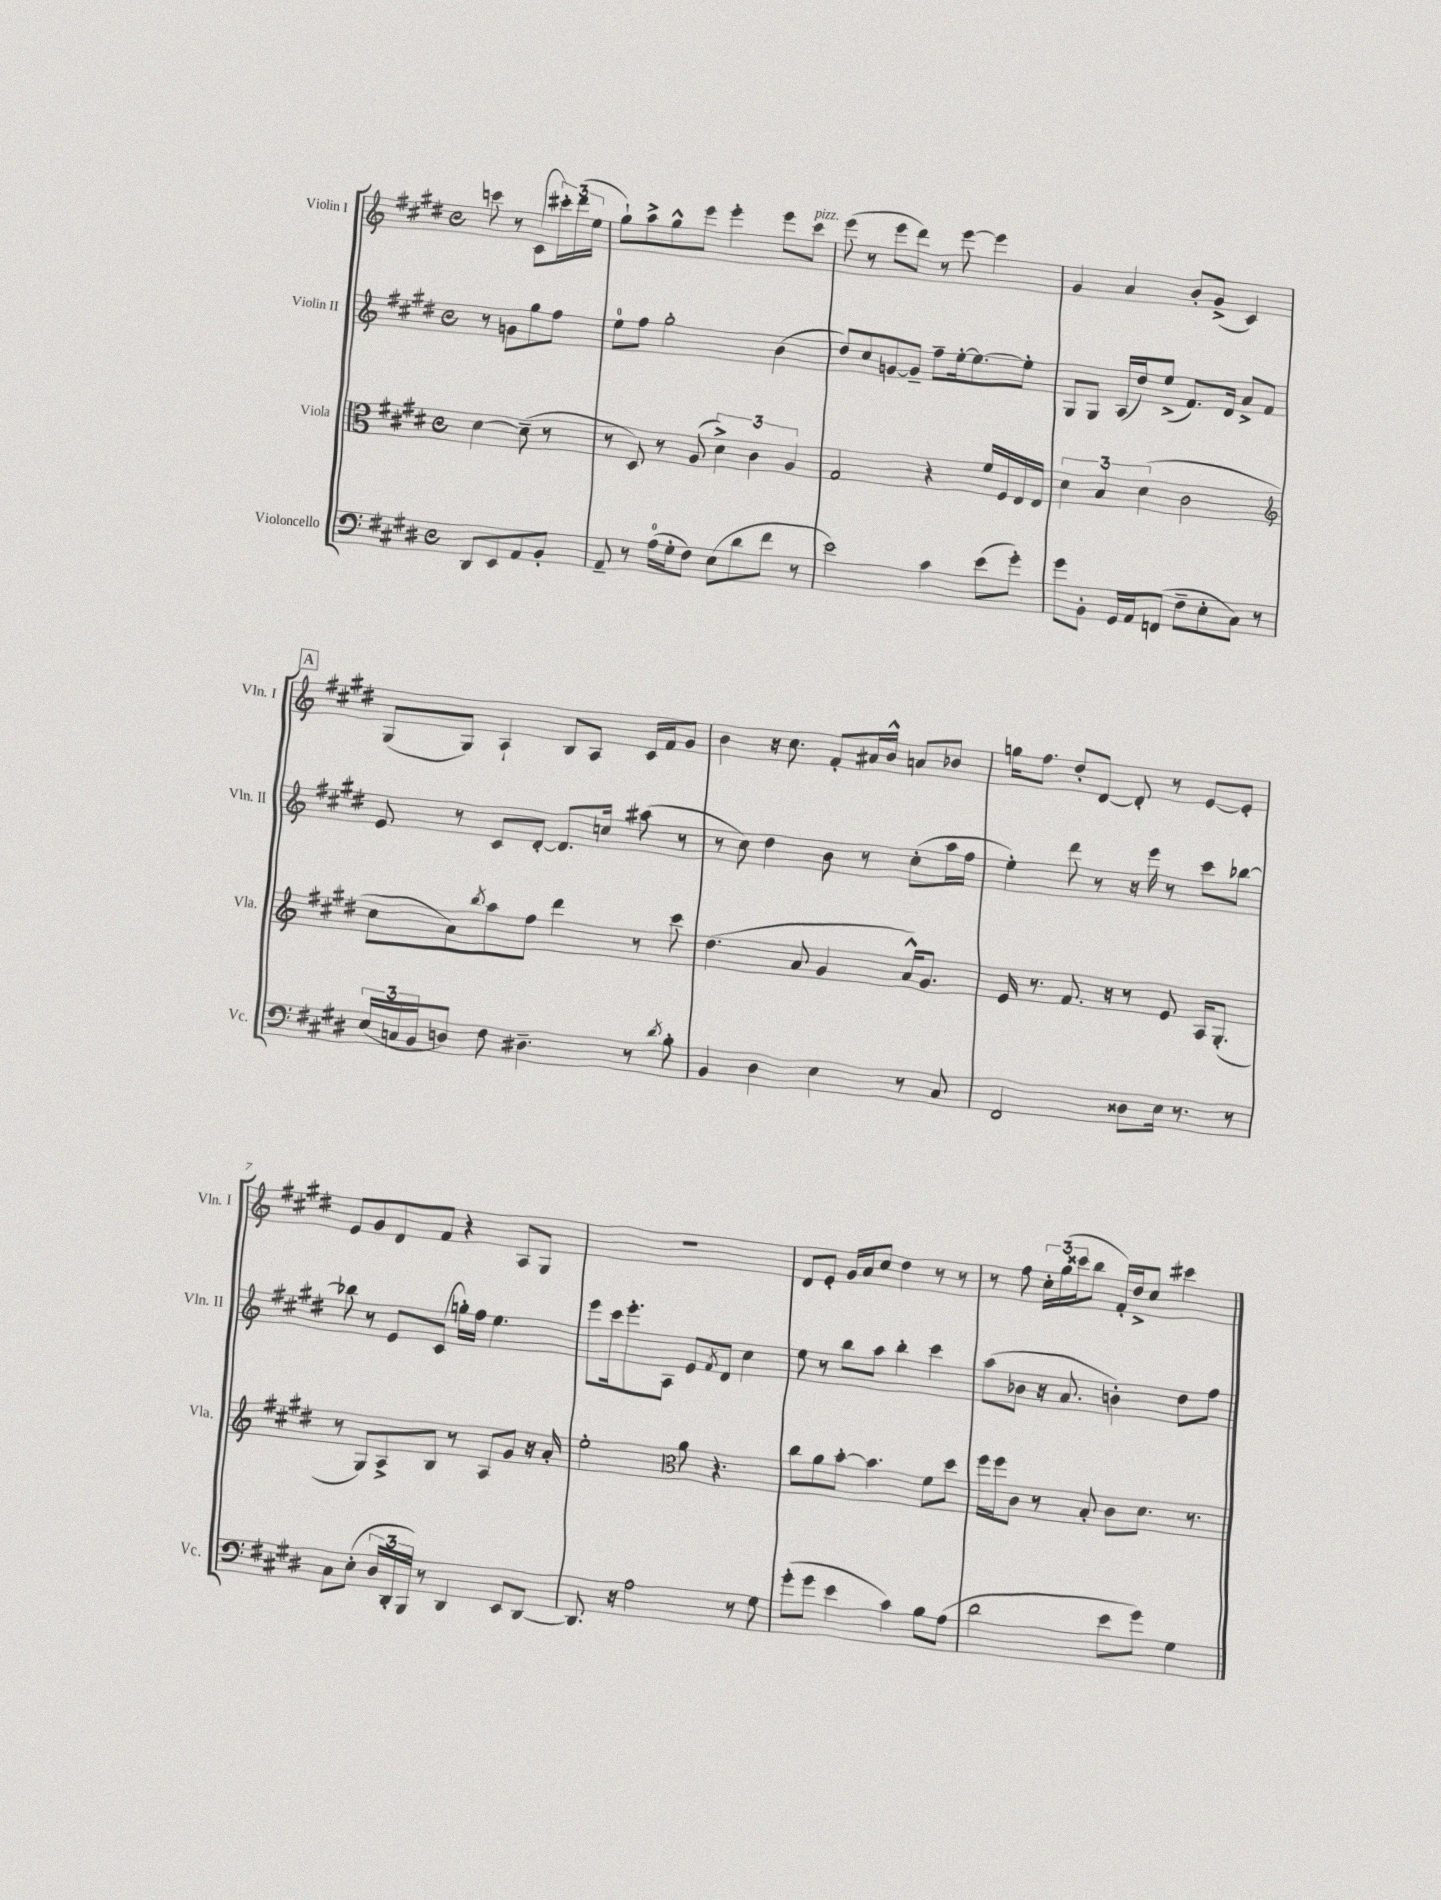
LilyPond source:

<<
\new StaffGroup <<
\new Staff = "s0" \with { instrumentName = "Violin I" shortInstrumentName = "Vln. I" } {
    \clef treble \key e \major \defaultTimeSignature \time 4/4 \partial 2
    c'''8 r8 cis'8( \tuplet 3/2 { cis'''16-.) dis'''16( e''16 } |
    gis''8-!) a''8-> gis''8-^ e'''8 e'''4-. e'''8 cis'''8^\markup { \italic "pizz." } |
    e'''8( r8 e'''8 dis'''8) r8 e'''8~ e'''4 |
    gis'4 a'4 b'8-. gis'8->( cis'4) |
    \mark \markup { \box "A" } gis8( gis8) a4-! b8 a8 cis'16 fis'16 gis'8 |
    b'4 r16 cis''8. fis'8-. ais'16 b'16-^ a'8 bes'8 |
    g''16 fis''8. dis''8-. dis'8~ dis'8-. r8 e'8~ e'8-. |
    e'8 gis'8 dis'8 fis'8 r4 a8 gis8 |
    R1 |
    dis'8 e'8-. gis'16 a'16 cis''8 dis''4 r8 r8 |
    r8 fis''8 \tuplet 3/2 { cis''16-. gis''16( cisis'''16 } b''8 fis'16-.) dis''16-> cis''8 cis'''4 \bar "|." |
}
\new Staff = "s1" \with { instrumentName = "Violin II" shortInstrumentName = "Vln. II" } {
    \clef treble \key e \major \defaultTimeSignature \time 4/4 \partial 2
    r8 g'8 gis''8 fis''8 |
    e''8-0 fis''8 gis''2-. b'4( |
    dis''8) cis''8 g'8~ g'8-- fis''8-- e''16~-. e''8.~ e''8-. |
    gis8 gis8 a16( dis''16) e''8->( fis'8.) dis'16 a'8-> fis'8 |
    \mark \markup { \box "A" } e'8 r8 cis'8 dis'8~-. dis'8. c''16 ais''8( r8 |
    r8 cis''8) dis''4 b'8 r8 cis''8-.( a''16 fis''16 |
    e''4-.) dis'''8 r8 r16 e'''16 r8 cis'''8 bes''8~ |
    bes''8 r8 e'8 cis'8( g''16-.) fis''16 e''4. |
    e'''8 cis'''16 e'''8.-. a8 e'8 \acciaccatura { fis'8 } dis'8 cis''4 |
    e''8 r8 b''8 a''8 b''4-. cis'''4 |
    a''8( bes'8 r16 a'8. b'4-.) dis''8 fis''8 \bar "|." |
}
\new Staff = "s2" \with { instrumentName = "Viola" shortInstrumentName = "Vla." } {
    \clef alto \key e \major \defaultTimeSignature \time 4/4 \partial 2
    dis'4~ dis'8--( r8 |
    r8 dis8) r8 a8( \tuplet 3/2 { dis'4->) cis'4 a4 } |
    gis2 r4 fis'16 fis16 e16 e16 |
    \tuplet 3/2 { dis'4 b4 dis'4( } cis'2 |
    \mark \markup { \box "A" } \clef treble cis''8 a'8) \acciaccatura { b''8 } a''8 fis''8 dis'''4 r8 cis'''8 |
    dis''4.( a'8 gis'4 a'16-^) gis'8. |
    e'16 r8. fis'8. r16 r8 e'8 a16 gis8.-.( |
    r8 gis8) a8-> b8 r8 a8 gis'8 r16 a'16-. |
    e''2-. \clef alto a'8 r4. |
    cis''8 a'8 b'8~-. b'4. fis'8 dis''8 |
    fis''16 fis''16 cis'8 r8 b8-. cis'8 dis'8. r8. \bar "|." |
}
\new Staff = "s3" \with { instrumentName = "Violoncello" shortInstrumentName = "Vc." } {
    \clef bass \key e \major \defaultTimeSignature \time 4/4 \partial 2
    dis,8 e,8 a,8 b,8-. |
    a,8-- r8 a16-0( gis16-. fis8) e8( dis'8 fis'8 r8 |
    e'2) cis'4 e'8( gis'8-.) |
    gis'8 b,8-. gis,16 a,16 f,8( fis8-- e8-. cis8) r8 |
    \mark \markup { \box "A" } \tuplet 3/2 { e16( c16 b,16 } d8) fis8 dis4.-- r8 \acciaccatura { dis'8 } b8-. |
    b,4 dis4 e4 r8 cis8 |
    fis,2 disis8 e16 r8. r8 |
    cis8 e8-.( \tuplet 3/2 { dis16 dis,16-. b,,16) } r8 dis,4 e,8 dis,8~ |
    dis,8. r16 a2 r8 gis8 |
    gis'8-.( gis'8 e'4 cis'4) b8 a8( |
    dis'2 e'8 gis'8) gis4 \bar "|." |
}
>>
>>
